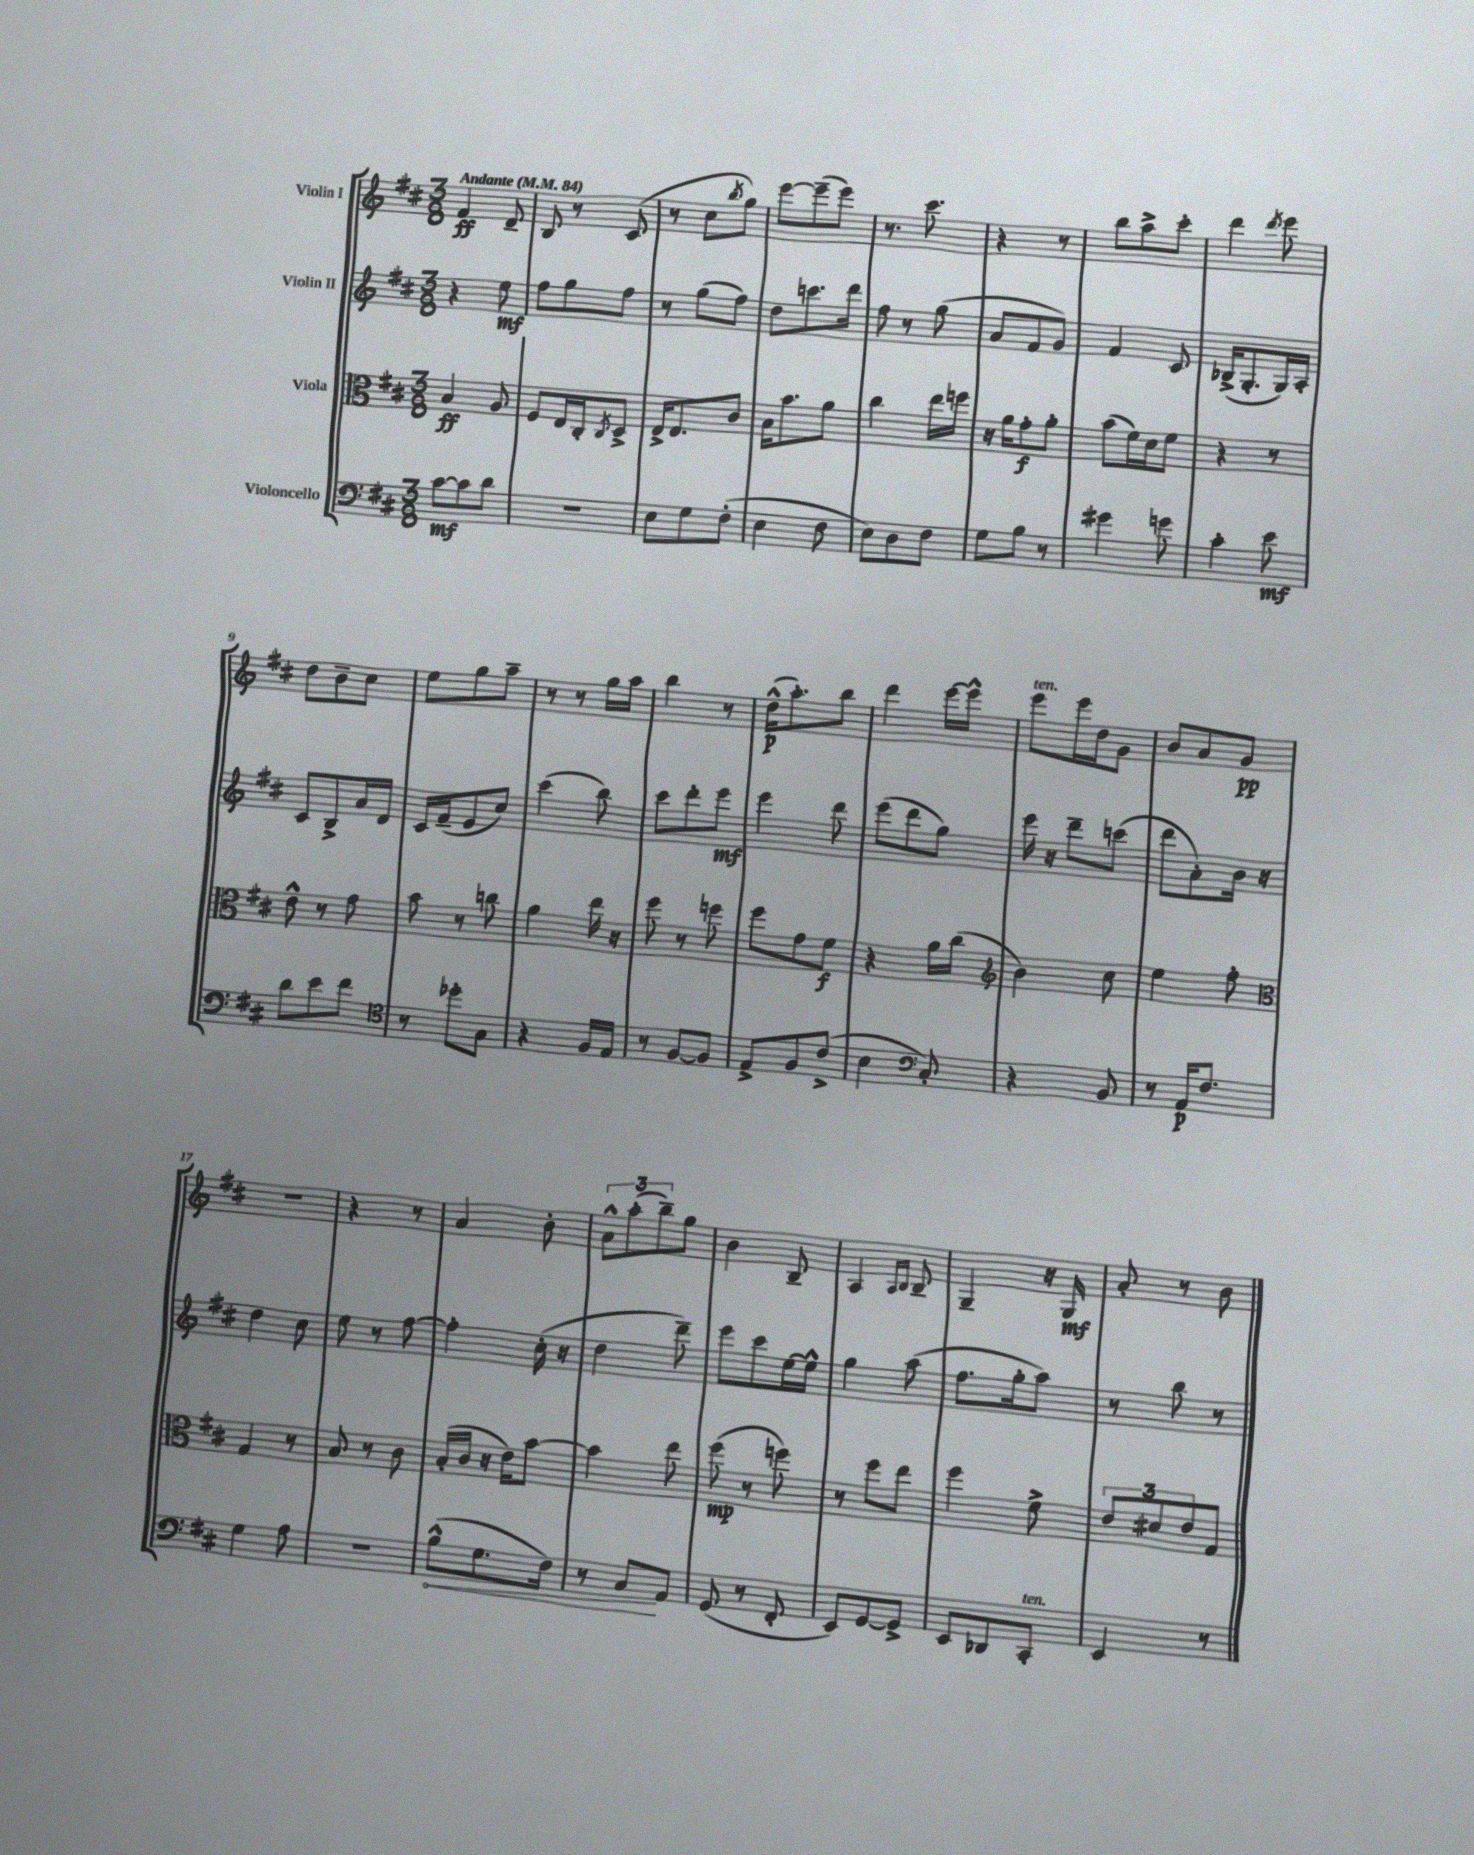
<<
\new StaffGroup <<
\new Staff = "s0" \with { instrumentName = "Violin I" } {
    \clef treble \key d \major \numericTimeSignature \time 3/8 \tempo "Andante" 4 = 84
    fis'4\ff d'8-- |
    b8 r8 cis'8( |
    r8 cis''8 \acciaccatura { b''8 } g''8) |
    e'''8~ e'''8--( e'''8) |
    r8. cis'''8. |
    r4 r8 |
    b''8 a''8-> cis'''8-. |
    d'''4 \acciaccatura { d'''8 } e'''8 |
    d''8 b'8-- cis''8 |
    e''8 g''8 a''8-- |
    r8 r8 g''16 a''16 |
    b''4 r8 |
    d''16-^\p( a''8.-.) b''8 |
    d'''4 e'''16~ e'''16-^ |
    e'''8^\markup { \italic "ten." } e'''16 d''16 g'8 |
    b'8 a'8 g'8\pp |
    r4. |
    r4 r8 |
    a'4 b'8-. |
    \tuplet 3/2 { a'8-^ a''8-.( b''8--) } g''8 |
    b'4 b8-- |
    a4 \grace { a16 b16 } b8-- |
    g4-- r16 g16\mf |
    a'8-. r8 b'8 \bar "|." |
}
\new Staff = "s1" \with { instrumentName = "Violin II" } {
    \clef treble \key d \major \numericTimeSignature \time 3/8
    r4 e''8\mf |
    fis''8 g''8 fis''8 |
    r8 g''8( fis''8) |
    d''8 c'''8. d'''16 |
    fis''8 r8 g''8( |
    a'8 fis'8 g'8) |
    fis'4 cis'8 |
    bes16->( g8.-. g16) a16-. |
    cis'8 b8-> a'16 d'16 |
    cis'16 fis'16--( e'8 cis''8) |
    cis'''4( b''8) |
    cis'''8 d'''8-. e'''8\mf |
    e'''4 d'''8 |
    e'''8( d'''8 g''8) |
    e'''16 r16 d'''8-- c'''8( |
    d'''8 a'8-.) b'16 r16 |
    d''4 cis''8 |
    e''8 r8 fis''8~ |
    fis''4-. cis''16-.( r16 |
    d''4 d'''8--) |
    e'''8 cis'''8 e''16~ e''16-^ |
    g''4 a''8( |
    fis''8. g''16-. a''8) |
    r8 b''8 r8 \bar "|." |
}
\new Staff = "s2" \with { instrumentName = "Viola" } {
    \clef alto \key d \major \numericTimeSignature \time 3/8
    b4\ff a8 |
    fis8 e16 cis16-. \acciaccatura { cis8 } d8-> |
    e16-> e8. cis'8 |
    b16 b'8. a'8 |
    cis''4 e''16 f''16 |
    r16 a'16 g'8-.\f a'8-. |
    b'8( fis'16) d'16 fis'8 |
    r4 r8 |
    e'8-^ r8 g'8 |
    b'8 r8 c''8 |
    a'4 e''16 r16 |
    fis''8 r8 f''8 |
    fis''8 g'8 fis'8\f |
    r4 a'16 cis''16( |
    \clef treble b'4) cis''8 |
    e''4 fis''8-. |
    \clef alto g4 r8 |
    b8 r8 cis'8 |
    b16-.( cis'16 r16 e'16) b'8~ |
    b'4 e''8 |
    fis''8\mp( r8 f''8) |
    r8 fis''8 e''8 |
    fis''4 fis'8-> |
    \tuplet 3/2 { e'8 dis'8 e'8 } g8 \bar "|." |
}
\new Staff = "s3" \with { instrumentName = "Violoncello" } {
    \clef bass \key d \major \numericTimeSignature \time 3/8
    cis'8~\mf cis'8 d'8 |
    R4. |
    e8 g8 fis8-.( |
    e4 fis8 |
    e8) d8 fis8 |
    g8 b8 r8 |
    gis'4 g'8 |
    cis'4-. e'8\mf |
    d'8 e'8 fis'8 |
    \clef tenor r8 des''8-. g8 |
    r4 fis16 e16 |
    r8 fis8~ fis8 |
    e8-> fis8 cis'8->( |
    b4 \clef bass cis8-.) |
    r4 b,8 |
    r8 a,16\p fis8. |
    g4 a8 |
    R4. |
    \once \override Hairpin.circled-tip = ##t b8-^\<( g8. fis16) |
    r8 cis8\! a,8 |
    g,8( r8 fis,8-. |
    e,8) g,8~ g,8-> |
    e,8 des,8 cis,8-.^\markup { \italic "ten." } |
    e,4 r8 \bar "|." |
}
>>
>>
